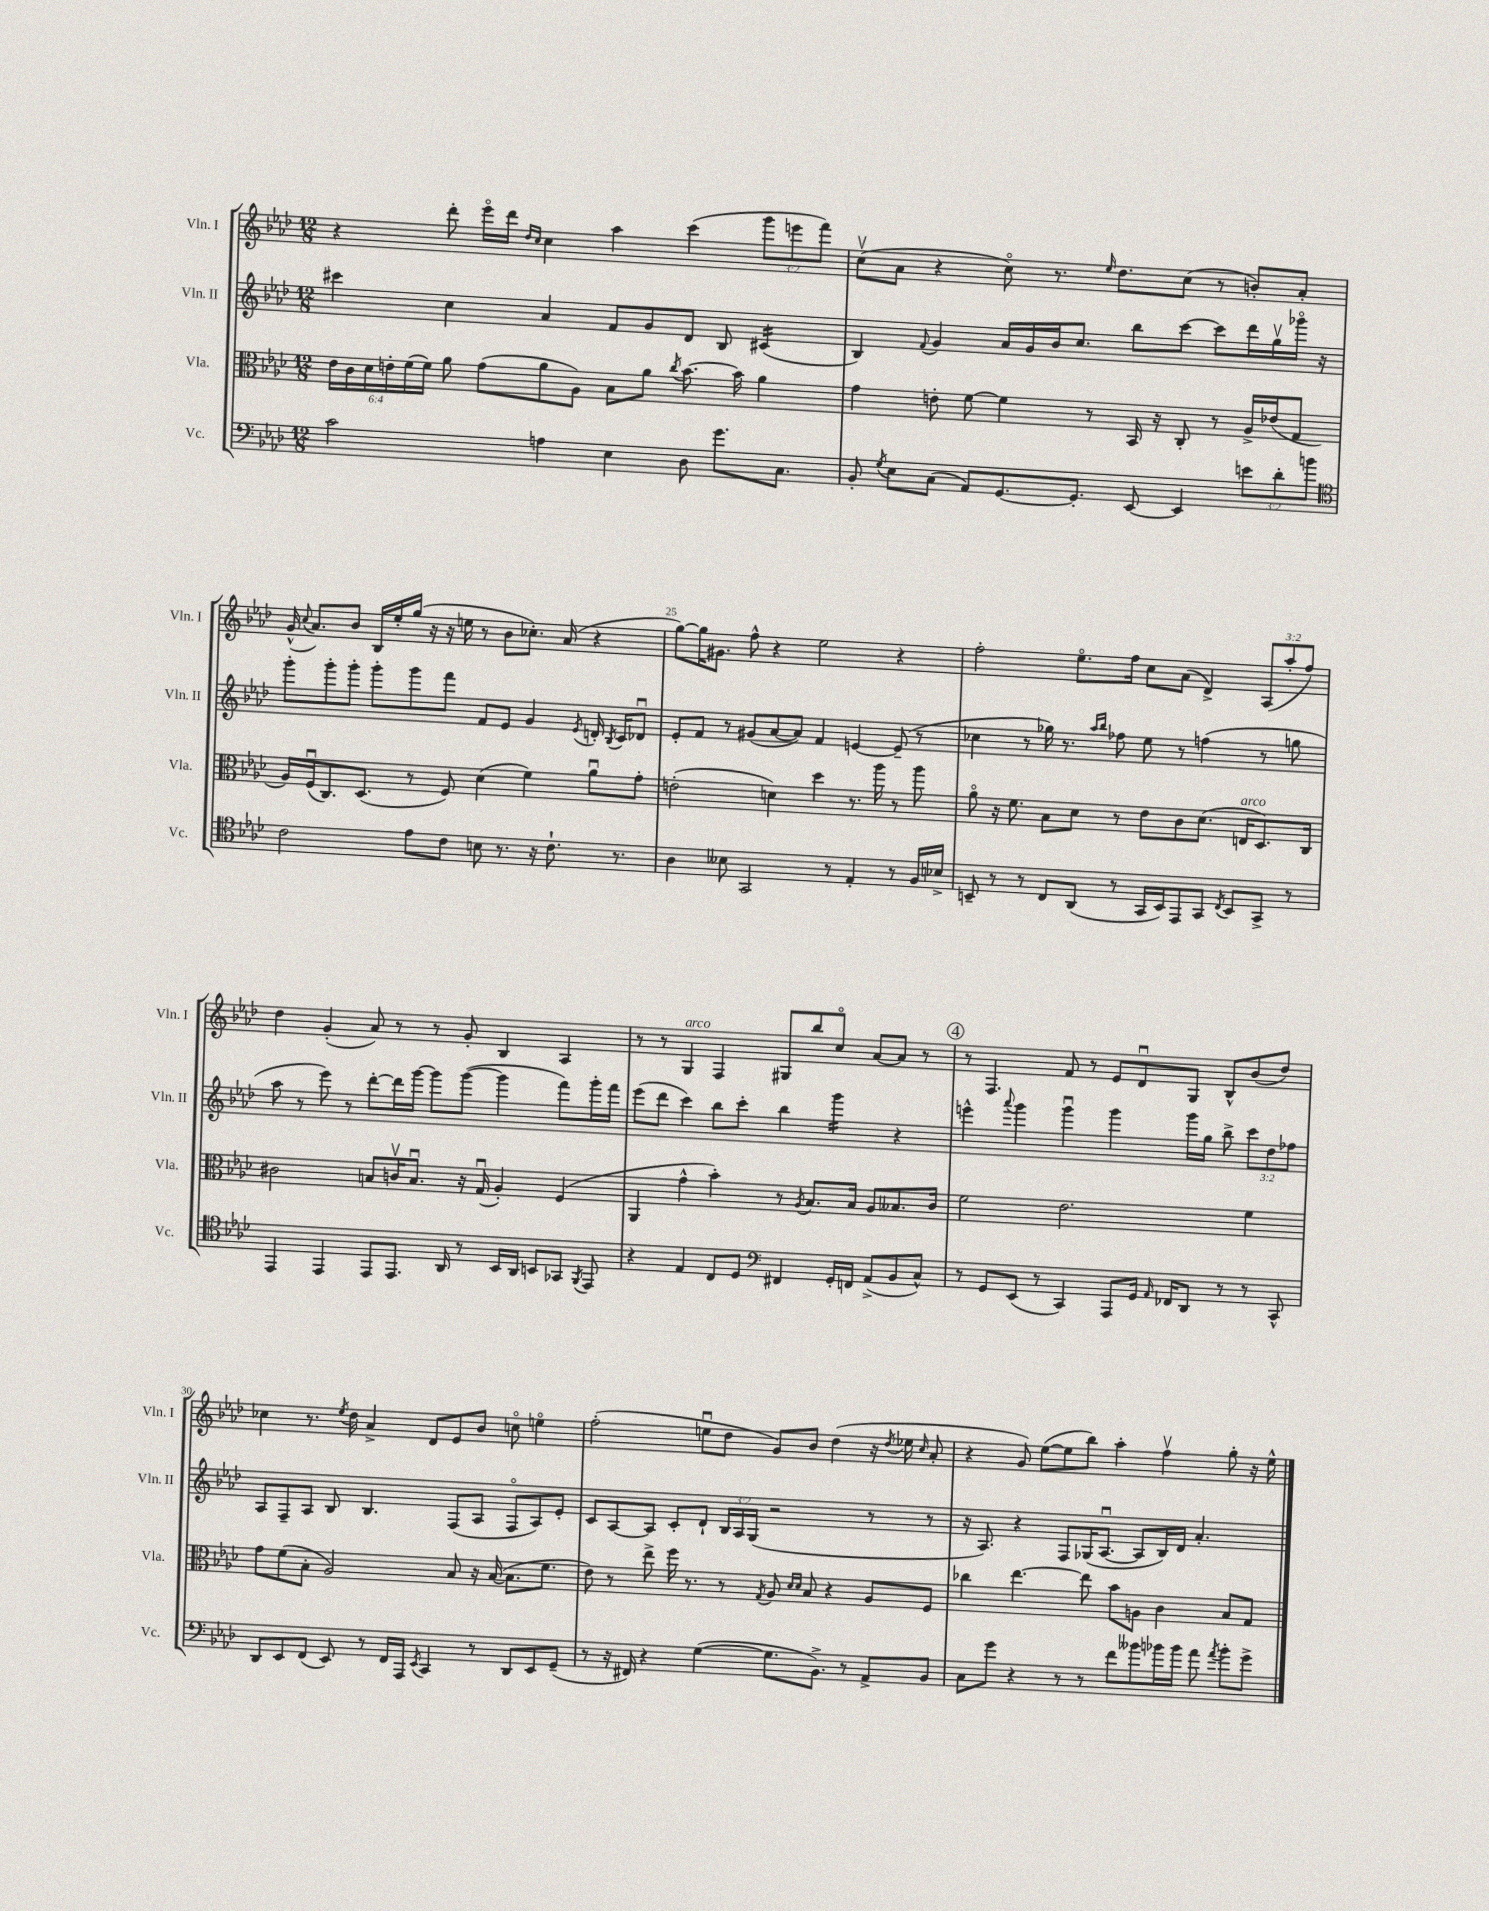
<<
\new StaffGroup <<
\new Staff = "s0" \with { instrumentName = "Vln. I" shortInstrumentName = "Vln. I" } {
    \clef treble \key aes \major \numericTimeSignature \time 12/8 \override Staff.TupletNumber.text = #tuplet-number::calc-fraction-text
    \autoBeamOff r4 des'''8-. ees'''16[\flageolet des'''16] \grace { des''16[ c''16] } c''4 aes''4 c'''4( \tuplet 3/2 { g'''8[ e'''8 f'''8]) } |
    c''8[\upbow( aes'8] r4 c''8\flageolet) r8. \grace { ees''16 } des''8.[ c''8]( r8 b'8[-.) aes'8]-. |
    g'16-^( \appoggiatura { c''8 } aes'8.[) bes'8] bes16[ ees''16-. g''16]( r16 r16 e''16 r8 bes'8[ ces''8.]-.) aes'16( r4 |
    g''8[~) g''16 gis'8.] f''8-^ r4 ees''2 r4 |
    f''2-. ees''8.[\flageolet f''16] c''8[ aes'8]( des'4->) \tuplet 3/2 { aes8[( aes''8-. f''8]) } |
    des''4 g'4-.( aes'8) r8 r8 g'8-. bes4 aes4 |
    r8 r8 g4^\markup { \italic "arco" } f4 gis8[ bes''8 c''8]\flageolet aes'8[~ aes'8] r8 |
    \mark \markup { \circle "4" } r8 f4. f'8 r8 ees'8[ des'8\downbow g8] bes8[-^ bes'8( des''8]) |
    ces''4 r8. \acciaccatura { ees''8 } des''16 aes'4-> des'8[ ees'8 bes'8] c''8\flageolet e''4\flageolet |
    f''2-.( e''8[\downbow des''8] g'8[) bes'8] des''4( r16 \acciaccatura { des''8 } ees''16 \grace { c''16 } aes'8-. |
    r4 g'8) ees''8[~( ees''8 bes''8]) aes''4-. f''4\upbow g''8-. r16 ees''16-^ \bar "|." |
}
\new Staff = "s1" \with { instrumentName = "Vln. II" shortInstrumentName = "Vln. II" } {
    \clef treble \key aes \major \numericTimeSignature \time 12/8 \override Staff.TupletNumber.text = #tuplet-number::calc-fraction-text
    \autoBeamOff cis'''4 c''4 aes'4 f'8[ g'8 des'8] bes8 cis'4:16( |
    bes4) \appoggiatura { f'8 } g'4 aes'16[ g'16 bes'16 c''8.] bes''8[ c'''8]~ c'''8[ des'''16 g''16\upbow ges'''16]\flageolet r16 |
    g'''8[-. g'''8-. g'''8]-. g'''8[-. g'''8 f'''8] f'8[ ees'8] g'4 \acciaccatura { ees'8 } d'16-. \acciaccatura { bes8 } c'16[ des'8]\downbow |
    ees'8[-. f'8] r8 gis'8[( aes'8~ aes'8]) f'4 e'4~ e'8--( r8 |
    ces''4 r8 ges''16) r8. \grace { aes''16[ bes''16] } fes''8 ees''8 r8 f''4( r8 g''8 |
    aes''8 r8 ees'''8) r8 des'''8[~-. des'''16 g'''16]~ g'''8[ g'''8]~( g'''4 f'''8[) g'''16-. f'''16] |
    ees'''8[( des'''8] c'''4) bes''8[ c'''8]-. bes''4 g'''4:16 r4 |
    \mark \markup { \circle "4" } e'''4-^ \appoggiatura { aes'''8 } g'''4 g'''4\downbow g'''4 g'''16[ g''16] bes''8-> \tuplet 3/2 { c'''8[ des''8 fes''8] } |
    aes8[ f8-- aes8] bes8 bes4. f8[( aes8] f8[\flageolet aes8) ees'8]-. |
    c'8[ aes8~ aes8] c'8[-. des'8]-! \tuplet 3/2 { bes16[ aes16 g16]( } r2 r8 r8 |
    r16 aes8.) r4 f8[ ges16( aes8.]~\downbow aes8[ bes16) des'16] aes'4.-. \bar "|." |
}
\new Staff = "s2" \with { instrumentName = "Vla." shortInstrumentName = "Vla." } {
    \clef alto \key aes \major \numericTimeSignature \time 12/8 \override Staff.TupletNumber.text = #tuplet-number::calc-fraction-text
    \autoBeamOff \tuplet 6/4 { ees'16[ c'16 des'16 e'16-. f'16( f'16]) } aes'8 g'8[( aes'8 aes8]) bes8[ aes'8] \acciaccatura { c''8 } bes'8.~ bes'16 aes'4 |
    g'4 e'8-. f'8~ f'4 r8 bes,16 r16 c8-. r8 aes16[-> ees'16( g8] |
    aes16[) f16\downbow( c8.) des8.]( r8 f8) des'4( f'4) aes'8[\downbow g'8]-. |
    e'2-.( d'4) des''4 r8. aes''16 r8 aes''8 |
    aes'8\flageolet r16 f'8. bes8[ des'8] r8 ees'8[ c'8 des'8.]( e16[^\markup { \italic "arco" } des8.) c16] |
    cis'2 b8[ c'16\upbow b8.]\downbow r16 g16\downbow( aes4-.) f4( |
    aes,4 g'4-^ bes'4-.) r8 \acciaccatura { aes8 } bes8.[ bes16] aes8[ beses8. c'16] |
    \mark \markup { \circle "4" } f'2 ees'2. f'4 |
    g'8[ f'8( bes8]-. aes2) bes8 r16 bes16~( bes8.[ f'8.] |
    ees'8) r8 ees''8-> f''16 r8. r8 \acciaccatura { g8 } aes8 \grace { des'16[ des'16] } bes8 r4 aes8[ f8] |
    ces''4 ees''4.~ ees''8 bes'8[ a8] c'4 bes8[ g8] \bar "|." |
}
\new Staff = "s3" \with { instrumentName = "Vc." shortInstrumentName = "Vc." } {
    \clef bass \key aes \major \numericTimeSignature \time 12/8 \override Staff.TupletNumber.text = #tuplet-number::calc-fraction-text
    \autoBeamOff c'2 a4 ees4 des8 g'8.[ c8.] |
    bes,8-. \acciaccatura { g8 } ees8[ c8]( aes,8[) g,8.~ g,8.]-. ees,8~ ees,4 \tuplet 3/2 { e'8[ des'8-. b'8] } |
    \clef tenor c'2 ees'8[ c'8] b8 r8. r16 c'8.-! r8. |
    aes4 beses8 g,2 r8 ees4-. r8 f16[ bes16]-> |
    b,8-- r8 r8 c8[ aes,8]( r8 g,16[ b,16) ees,8 g,8] \acciaccatura { c8 } b,8[ g,8]-> r8 |
    ees,4 ees,4 ees,8[ ees,8.] aes,16 r8 bes,16[ aes,16] b,8[ ges,8] \acciaccatura { f,8 } ees,8 |
    r4 ees4 c8[ des8] \clef bass fis,4 g,16[-. f,16] aes,8[->( bes,8 c8]-^) |
    \mark \markup { \circle "4" } r8 g,8[ ees,8]( r8 c,4) aes,,8[ g,16] \grace { aes,16 } fes,16[ des,8] r8 r8 c,8-^ |
    des,8[ ees,8 f,8]( ees,8) r8 f,16[ aes,,16] \acciaccatura { ees,8 } c,4 r8 des,8[ ees,8 g,8]--( |
    r8 r16 fis,16) r4 g4~( g8.[ bes,8.]->) r8 aes,8[-> bes,8] |
    c8[ g'8] r4 r8 r8 f'8[ beses'8 bes'16 bes'16] aes'8 \acciaccatura { aes'8 } bes'8[-. g'8]-> \bar "|." |
}
>>
>>
\layout { \context { \Score currentBarNumber = #22 \override BarNumber.break-visibility = ##(#f #t #t) barNumberVisibility = #(every-nth-bar-number-visible 5) } }
